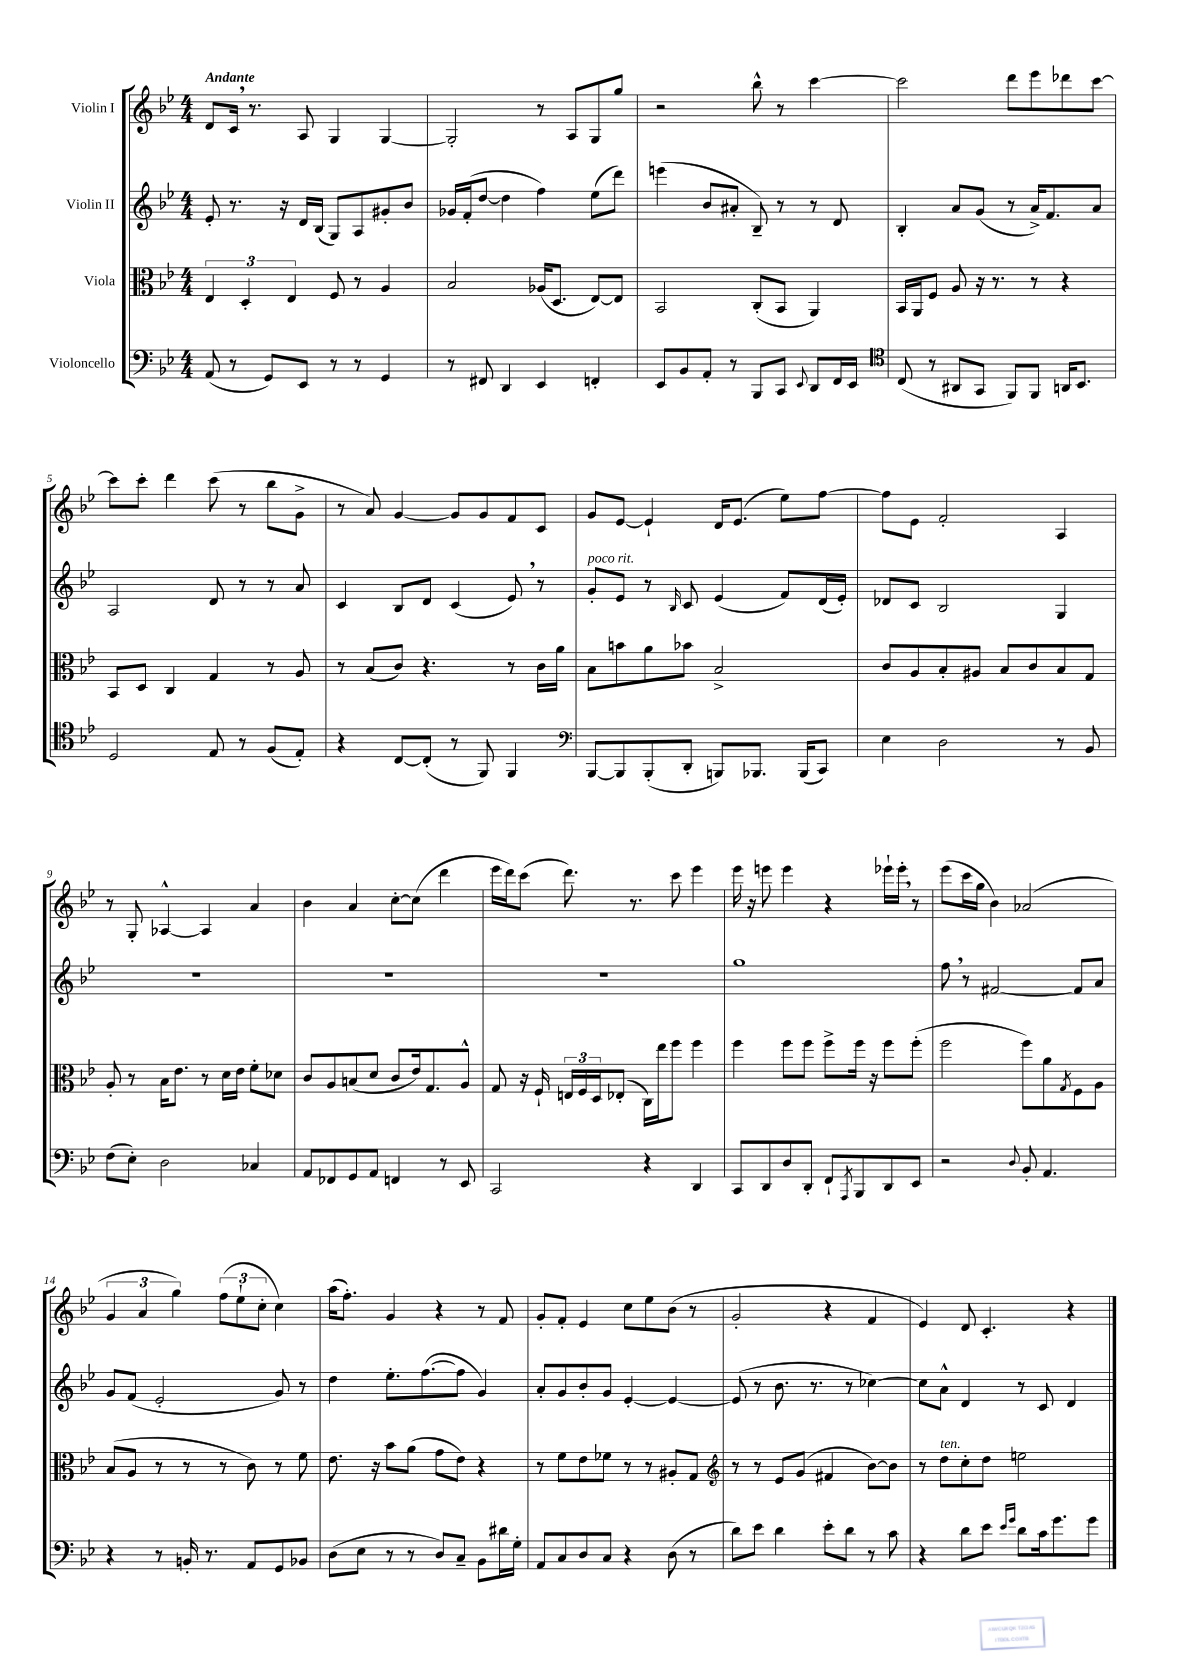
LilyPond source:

<<
\new StaffGroup <<
\new Staff = "s0" \with { instrumentName = "Violin I" } {
    \clef treble \key bes \major \numericTimeSignature \time 4/4 \tempo "Andante"
    d'8 c'16 \breathe r8. a8 g4 g4~ |
    g2-. r8 a8 g8 g''8 |
    r2 bes''8-^ r8 c'''4~ |
    c'''2 d'''8 ees'''8 des'''8 c'''8~ |
    c'''8 c'''8-. d'''4 c'''8( r8 bes''8 g'8-> |
    r8 a'8) g'4~ g'8 g'8 f'8 c'8 |
    g'8 ees'8~ ees'4-! d'16 ees'8.( ees''8) f''8~ |
    f''8 ees'8 f'2-. a4 |
    r8 g8-. aes4~-^ aes4 a'4 |
    bes'4 a'4 c''8~-. c''8( d'''4 |
    ees'''16 d'''16) c'''8( d'''8.) r8. c'''8 ees'''4 |
    ees'''16 r16 e'''8 e'''4 r4 ees'''16-! ees'''16-. \breathe r8 |
    ees'''8( c'''16 g''16 bes'4) aes'2( |
    \tuplet 3/2 { g'4 a'4 g''4) } \tuplet 3/2 { f''8( ees''8-! c''8-. } c''4) |
    a''16( f''8.-.) g'4 r4 r8 f'8 |
    g'8-. f'8-. ees'4 c''8 ees''8 bes'8( r8 |
    g'2-. r4 f'4 |
    ees'4) d'8 c'4.-. r4 \bar "|." |
}
\new Staff = "s1" \with { instrumentName = "Violin II" } {
    \clef treble \key bes \major \numericTimeSignature \time 4/4
    ees'8-. r8. r16 d'16 bes16( g8) a8 gis'8-. bes'8 |
    ges'16 f'16-.( d''8~ d''4 f''4) ees''8( d'''8) |
    e'''4( bes'8 ais'8-. bes8--) r8 r8 d'8 |
    bes4-. a'8 g'8( r8 a'16->) f'8. a'8 |
    a2 d'8 r8 r8 a'8 |
    c'4 bes8 d'8 c'4( ees'8) \breathe r8 |
    g'8-.^\markup { \italic "poco rit." } ees'8 r8 \grace { bes16 } c'8 ees'4( f'8) d'16( ees'16-.) |
    des'8 c'8 bes2 g4 |
    R1 |
    R1 |
    R1 |
    g''1 |
    f''8 \breathe r8 fis'2~ fis'8 a'8 |
    g'8 f'8( ees'2-. g'8) r8 |
    d''4 ees''8.-. f''8.~( f''8 g'4) |
    a'8-. g'8 bes'8-. g'8 ees'4~-. ees'4~ |
    ees'8( r8 bes'8. r8. r8 ces''4~) |
    ces''8 a'8-^ d'4 r8 c'8 d'4 \bar "|." |
}
\new Staff = "s2" \with { instrumentName = "Viola" } {
    \clef alto \key bes \major \numericTimeSignature \time 4/4
    \tuplet 3/2 { ees4 d4-. ees4 } f8 r8 a4 |
    bes2 aes16( d8. ees8~) ees8 |
    bes,2 c8-.( bes,8 a,4) |
    bes,16 a,16 f8 a8 r16 r8. r8 r4 |
    bes,8 d8 c4 g4 r8 a8 |
    r8 bes8( c'8) r4. r8 c'16 a'16 |
    bes8 b'8 a'8 bes'8 bes2-> |
    c'8 a8 bes8-. ais8 bes8 c'8 bes8 g8 |
    a8-. r8 bes16 ees'8. r8 d'16 ees'16 f'8-. des'8 |
    c'8 a8 b8( d'8 c'8 ees'16) g8. a8-^ |
    g8 r16 f16-! \tuplet 3/2 { e16 f16 d16 } ees8-.( c16) ees''16 f''8 f''4 |
    f''4 f''8 f''8 f''8-> f''16 r16 f''8 f''8-.( |
    f''2 f''8) a'8 \acciaccatura { g8 } f8 a8 |
    bes8( a8 r8 r8 r8 c'8) r8 f'8 |
    ees'8. r16 bes'8 a'8( g'8 ees'8) r4 |
    r8 f'8 ees'8 fes'8 r8 r8 ais8-. g8 |
    \clef treble r8 r8 ees'8 g'8( fis'4 bes'8~) bes'8 |
    r8 d''8^\markup { \italic "ten." } c''8-. d''8 e''2 \bar "|." |
}
\new Staff = "s3" \with { instrumentName = "Violoncello" } {
    \clef bass \key bes \major \numericTimeSignature \time 4/4
    a,8( r8 g,8) ees,8 r8 r8 g,4 |
    r8 fis,8 d,4 ees,4 f,4-. |
    ees,8 bes,8 a,8-. r8 bes,,8 c,8 \appoggiatura { ees,8 } d,8 f,16 ees,16 |
    \clef tenor c8( r8 ais,8 g,8 f,8) f,8 a,16 bes,8. |
    d2 ees8 r8 f8( ees8-.) |
    r4 c8~ c8-.( r8 f,8) f,4 |
    \clef bass bes,,8~ bes,,8 bes,,8-.( d,8-. b,,8) bes,,8. bes,,16( c,8) |
    ees4 d2 r8 bes,8 |
    f8( ees8-.) d2 ces4 |
    a,8 fes,8 g,8 a,8 f,4 r8 ees,8 |
    c,2 r4 d,4 |
    c,8 d,8 d8 d,8-. f,8-! \acciaccatura { a,,8 } bes,,8 d,8 ees,8 |
    r2 \appoggiatura { d8 } bes,8-. a,4. |
    r4 r8 b,16-. r8. a,8 g,8 bes,8 |
    d8( ees8 r8 r8 d8) c8-- bes,8 dis'16 g16-. |
    a,8 c8 d8 c8 r4 d8( r8 |
    d'8) ees'8 d'4 ees'8-. d'8 r8 c'8 |
    r4 d'8 ees'8 \grace { ees'16 g'16 } d'8 c'16 g'8. g'8 \bar "|." |
}
>>
>>
